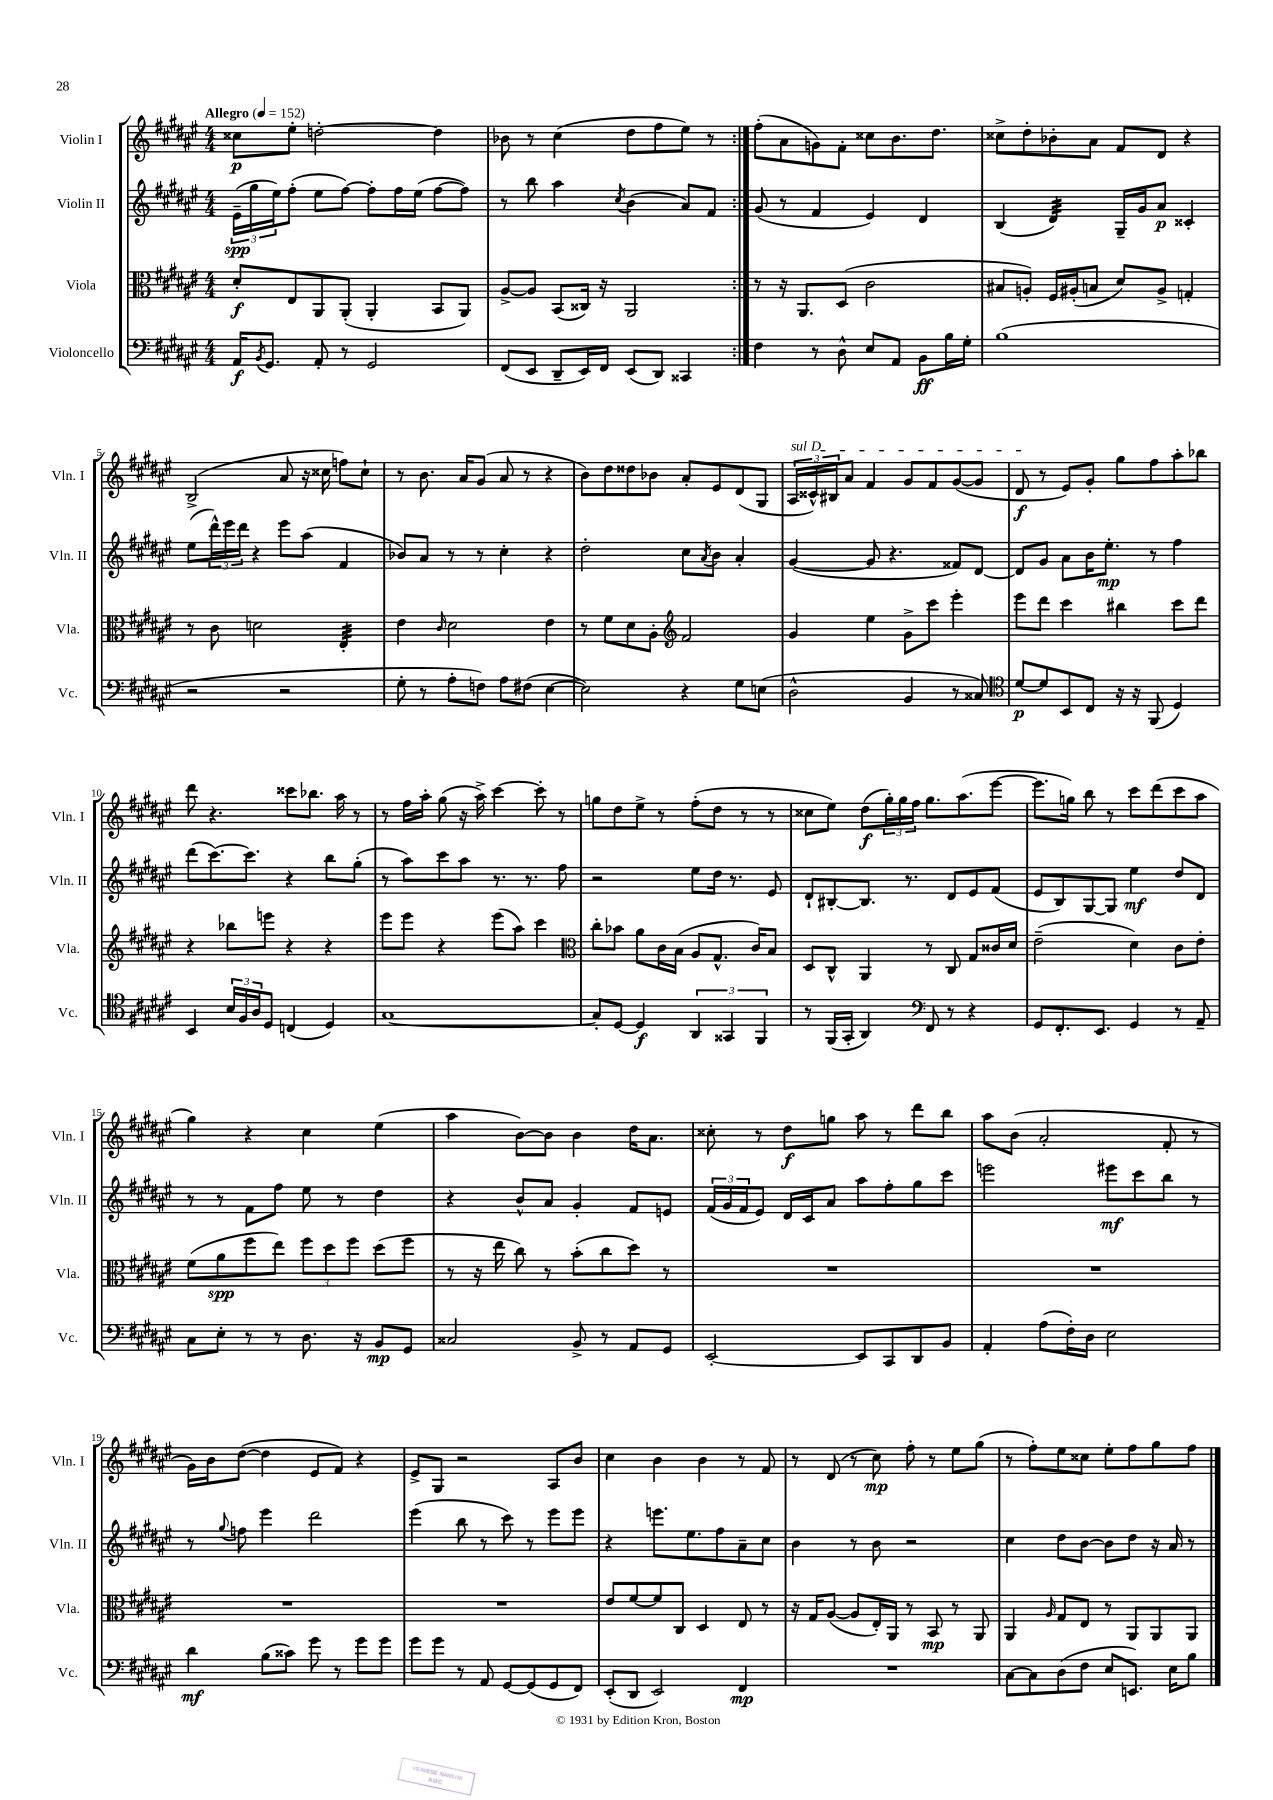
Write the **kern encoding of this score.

**kern	**kern	**kern	**kern
*staff4	*staff3	*staff2	*staff1
*clefF4	*clefC3	*clefG2	*clefG2
*k[f#c#g#d#a#e#]	*k[f#c#g#d#a#e#]	*k[f#c#g#d#a#e#]	*k[f#c#g#d#a#e#]
*M4/4	*M4/4	*M4/4	*M4/4
*MM152	*MM152	*MM152	*MM152
16AA#	8d#'	(24e#~	8cc##
.	.	24gg#	.
8qBB	.	.	.
8.GG#	.	.	.
.	.	24ee#)	.
.	8E#	(8ff#'	8ee#'
8AA#'	8AA#	8ee#	[2dd'
8r	(8AA#'	[8ff#)	.
2GG#	4AA#'	8ff#']	.
.	.	16ff#	.
.	.	(16ee#	.
.	8BB	[8ff#	4dd]
.	8AA#)	8ff#])	.
=	=	=	=
(8FF#	[8A#^	8r	8b-
8EE#	8A#]	8bb	8r
8DD#~	(8BB	4aa#	(4cc#
16EE#)	16C##)	.	.
16FF#	16r	.	.
.	.	8qcc#	.
(8EE#	2AA#	(4b	8dd#
8DD#)	.	.	8ff#
4CC##	.	8a#)	8ee#)
.	.	8f#	8r
=:|!	=:|!	=:|!	=:|!
4F#	8r	(8g#	(8ff#'
.	16r	8r	8a#
.	8.AA#	.	.
8r	.	4f#	8g)
8D#^^	(8D#	.	8f#'
8E#	2c#	4e#)	8cc##
8AA#	.	.	8.b
8BB	.	4d#	.
.	.	.	8.dd#
16B	.	.	.
16G#'	.	.	.
=	=	=	=
(1B	8B#	(4B	8cc##^
.	8A')	.	8dd#'
.	16F#	4d#)	8b-'
.	(16A#'	.	.
.	8B	.	8a#
.	8d#)	16G#~	8f#
.	.	16g#	.
.	8A#^	8a#	8d#
.	4G'	4c##'	4r
=	=	=	=
2r	8r	(8ee#	(2B^
.	8c#	24ddd#^^)	.
.	.	24eee#	.
.	.	24ddd#	.
.	2d	4r	.
2r	.	8eee#	8a#
.	.	(8aa#	16r
.	.	.	16cc##
.	4E#'	4f#	8ff)
.	.	.	8cc##`
=	=	=	=
8G#'	4e#	8b-)	8r
8r	.	8a#	8.b
.	16qqc#	.	.
8A#'	2d#	8r	.
.	.	.	16a#
8F)	.	8r	(8g#
8A#	.	4cc#'	8a#
(8F#	.	.	8r
[4E#	4e#	4r	4r
=	=	=	=
2E#])	8r	2dd#'	8b)
.	8f#	.	8dd#
.	8d#	.	8dd##
.	8A#'	.	8b-
*	*clefG2	*	*
4r	2f#	8cc#	8a#'
.	.	8qa#	.
.	.	8b	8e#
8G#	.	4a#'	(8d#
(8E	.	.	8G#
=	=	=	=
2D#^^	4g#	([4g#	24A#
.	.	.	24c##^^)
.	.	.	24B#
.	.	.	8a#
.	4ee#	8g#]	4f#
.	.	4.r	.
4BB	8g#^	.	8g#
.	8ccc#	.	8f#
8r	4eee#'	8f##)	([8g#
8C##)	.	[8d#	8g#]
=	=	=	=
*clefC4	*	*	*
[8d#	8eee#	8d#]	8d#
8d#]	8ddd#	8g#	8r
8BB	4ccc#	8a#	8e#)
8C#	.	16b	8g#'
.	.	8.ee#'	.
16r	4bb#	.	8gg#
16r	.	.	.
(8FF#	.	8r	8ff#
4D#)	8ccc#	4ff#	8aa#'
.	8ddd#	.	8bb-
=	=	=	=
4BB	4r	(8ddd#	8ddd#
.	.	[8.ccc#)	4.r
24B	8bb-	.	.
24F#	.	.	.
.	.	8.ccc#]	.
24A#	.	.	.
8D#	8eee	.	.
(4C	4r	4r	8ccc##
.	.	.	8.bb-
4D#)	4r	8bb	.
.	.	.	16aa#
.	.	(8gg#'	8r
=	=	=	=
[1G#	8eee#	8r	8r
.	8eee#	8aa#)	16ff#
.	.	.	16aa#'
.	4r	8ccc#	(8gg#
.	.	8aa#	16r
.	.	.	16aa#^)
.	(8eee#	8.r	[4ccc#
.	8aa#)	.	.
.	.	8.r	.
.	4ccc#	.	8ccc#']
.	.	8ff#	8r
=	=	=	=
*	*clefC3	*	*
8G#']	8cc#'	2r	8gg
[8D#	8b-	.	8dd#
4D#]	8a#	.	8ee#^
.	16c#	.	8r
.	(16B	.	.
6AA#	8A#	8ee#	(8ff#'
.	8.G#^^	16dd#	8dd#
6GG##	.	.	.
.	.	8.r	.
.	.	.	8r
.	16c#)	.	.
6FF#	.	.	.
.	8B	8e#	8r
=	=	=	=
8r	8D#	8d#`	8cc##
(16FF#	8C#^^	[8B#'	8ee#)
16GG#'	.	.	.
4AA#)	4AA#	8.B#]	(8dd#
.	.	.	24gg#')
.	.	.	24gg#
.	.	8.r	.
.	.	.	24ff#
*clefF4	*	*	*
8FF#	8r	.	8.gg#
8r	8C#	8d#	.
.	.	.	(8.aa#
4r	8G#	8e#	.
.	16c##	(8f#	[8eee#
.	16d#	.	.
=	=	=	=
8GG#	(2e#~	8e#	8.eee#]
8.FF#'	.	8B)	.
.	.	.	16gg)
.	.	[8G#	8bb
8.EE#	.	.	.
.	.	8G#]	8r
4GG#	4d#)	4ee#	8ccc#
.	.	.	(8ddd#
8r	8c#	8dd#	8ccc#
8AA#~	8e#'	8d#	8aa#
=	=	=	=
8C#	(8f#	8r	4gg#)
8E#'	8a#	8r	.
8r	8ff#	8f#	4r
8r	8ee#)	8ff#	.
8.D#	12ff#	8ee#	4cc#
.	12dd#	.	.
.	.	8r	.
.	12ff#	.	.
16r	.	.	.
8BB	(8dd#	4dd#	(4ee#
8GG#	8ff#	.	.
=	=	=	=
2C##	8r	4r	4aa#
.	16r	.	.
.	16ee#	.	.
.	8cc#)	8b^^	[8b)
.	8r	8a#	8b]
8BB^	(8b'	4g#'	4b
8r	8cc#	.	.
8AA#	8dd#)	8f#	16dd#
.	.	.	8.a#
8GG#	8r	8e	.
=	=	=	=
[2EE#'	1r	(24f#	8cc##'
.	.	24g#	.
.	.	24f#	.
.	.	8e#)	8r
.	.	16d#	8dd#
.	.	16c#	.
.	.	8a#	8gg
8EE#]	.	8aa#	8aa#
8CC#	.	8ff#'	8r
8DD#	.	8gg#	8ddd#
8BB	.	8ccc#	8bb
=	=	=	=
4AA#'	1r	2eee	8aa#
.	.	.	(8b
(8A#	.	.	2a#'
16F#')	.	.	.
16D#	.	.	.
2E#	.	8eee#	.
.	.	8ccc#	.
.	.	8bb	8f#'
.	.	8r	8r
=	=	=	=
4d#	1r	8r	16g#)
.	.	.	16b
.	.	8qqgg#	.
.	.	8ff	([8dd#
(8B	.	4eee#	4dd#]
8c##)	.	.	.
8g#	.	2ddd#	8e#
8r	.	.	8f#)
8g#	.	.	4r
8g#	.	.	.
=	=	=	=
8g#	1r	(4eee#	8e#^
8g#	.	.	8G#
8r	.	8bb	2r
8AA#	.	8r	.
[8GG#	.	8ccc#)	.
(8GG#]	.	8r	.
8GG#	.	8eee#	8A#
8FF#)	.	8eee#	8b
=	=	=	=
(8EE#'	8e#	4r	4cc#
8DD#	[8f#	.	.
2EE#)	8f#]	8.eee	4b
.	8C#	.	.
.	.	8.ee#	.
.	4D#	.	4b
.	.	8ff#	.
4FF#	8E#	8a#~	8r
.	8r	8cc#	8f#
=	=	=	=
1r	16r	4b	8r
.	16G#	.	.
.	([8A#	.	(8d#
.	8A#]	8r	8r
.	16E#')	8b	8cc#)
.	16AA#	.	.
.	8r	2r	8ff#'
.	8BB	.	8r
.	8r	.	8ee#
.	8AA#	.	(8gg#
=	=	=	=
[8C#	4AA#	4cc#	8r
8C#]	.	.	8ff#')
.	16qqA#	.	.
(8D#	8G#	8dd#	8ee#
8F#	8E#	[8b	8cc##
8E#	8r	8b]	8ee#'
8.EE)	8AA#	8dd#	8ff#
.	8AA#	16r	8gg#
16E#	.	16a#	.
8B	8AA#	8r	8ff#
==	==	==	==
*-	*-	*-	*-
